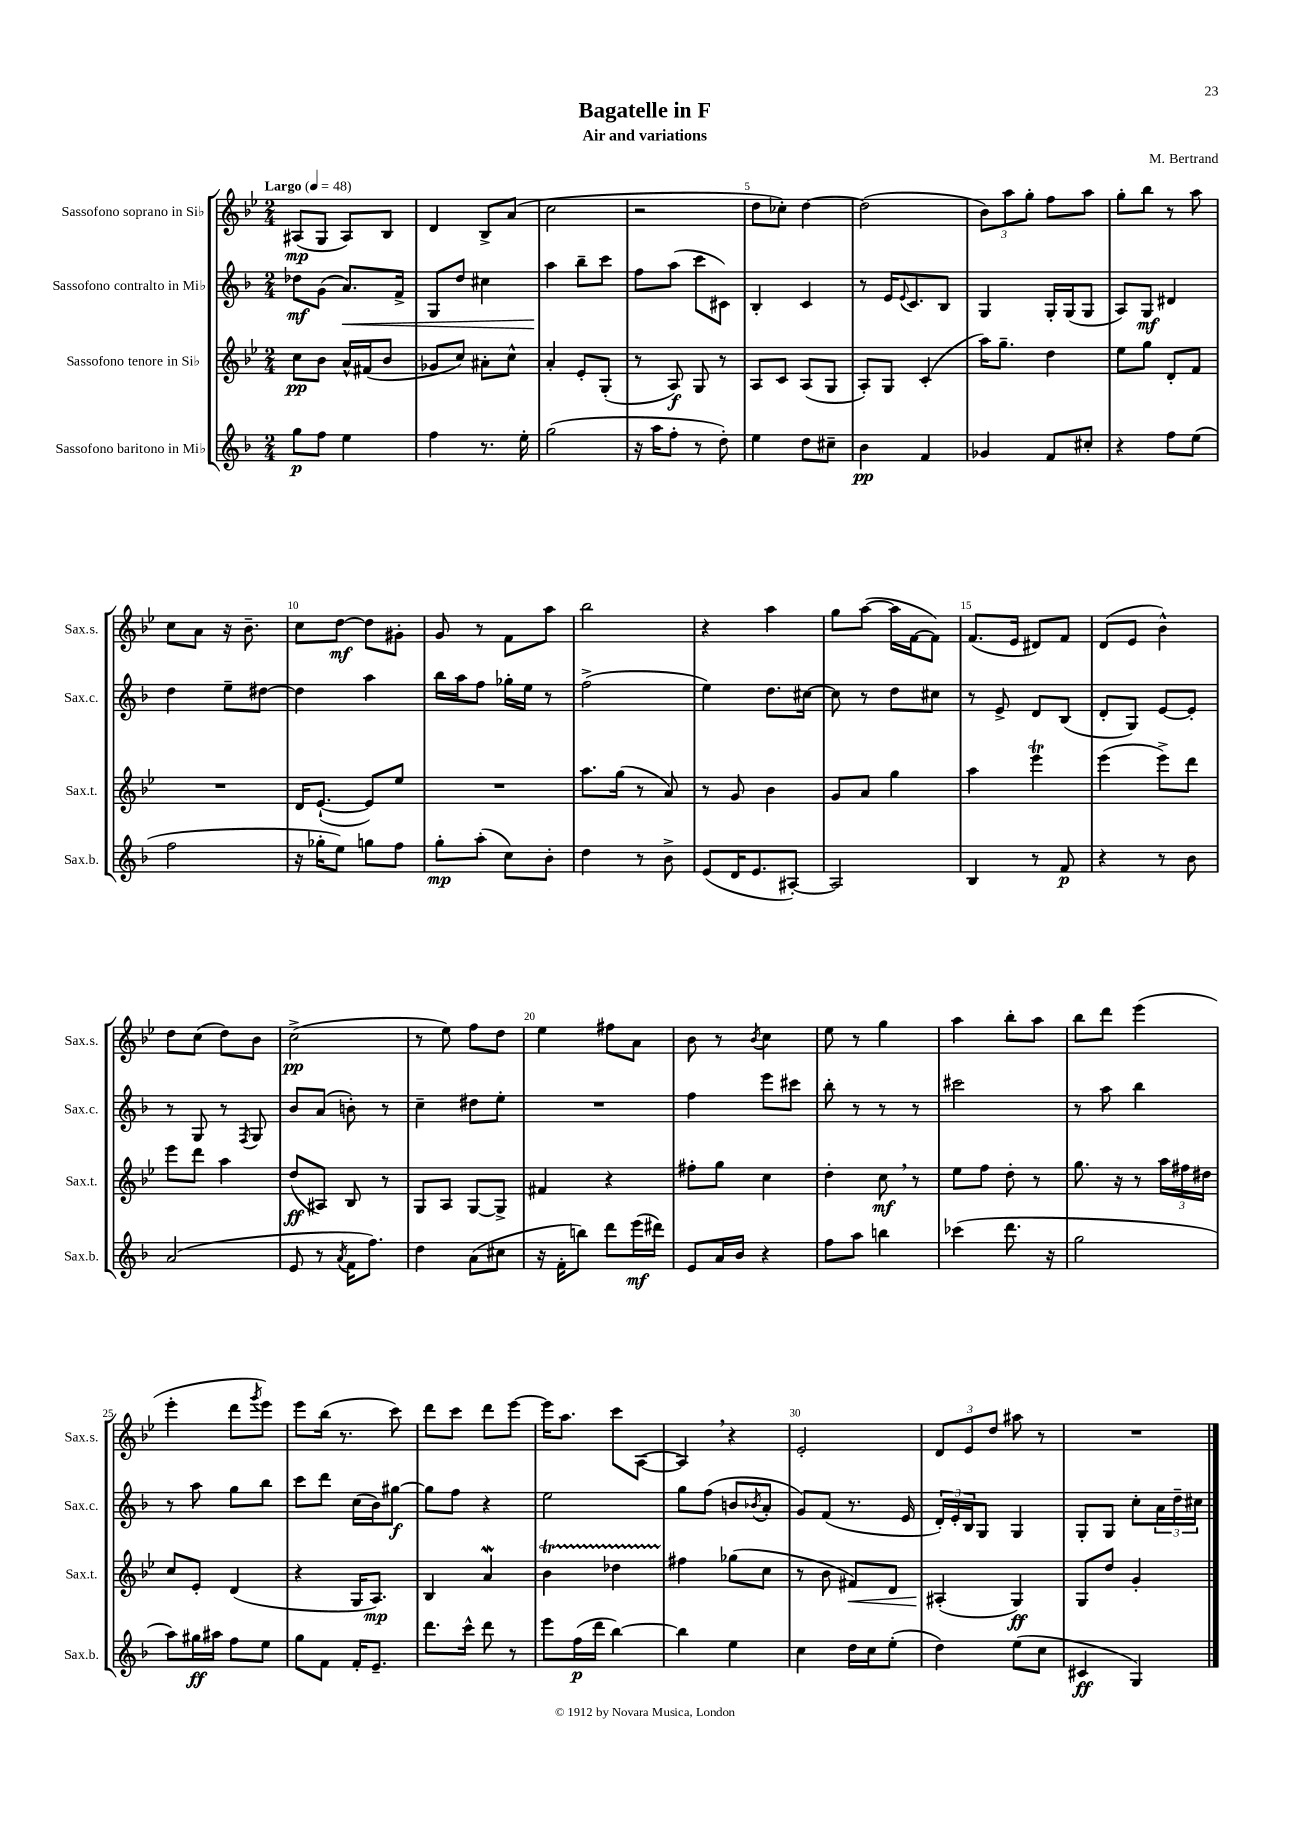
\header { title = "Bagatelle in F" composer = "M. Bertrand" subtitle = "Air and variations" }
<<
\new StaffGroup <<
\new Staff = "s0" \with { instrumentName = "Sassofono soprano in Sib" shortInstrumentName = "Sax.s." } {
    \clef treble \key bes \major \numericTimeSignature \time 2/4 \tempo "Largo" 4 = 48
    ais8\mp( g8 ais8) bes8 |
    d'4 bes8-> a'8( |
    c''2 |
    r2 |
    d''8 ces''8-.) d''4~ |
    d''2( |
    \tuplet 3/2 { bes'8) a''8 g''8-. } f''8 a''8 |
    g''8-. bes''8 r8 a''8 |
    c''8 a'8 r16 bes'8.-- |
    c''8 d''8~\mf d''8 gis'8-. |
    g'8 r8 f'8 a''8 |
    bes''2 |
    r4 a''4 |
    g''8 a''8~( a''16 f'16~ f'8) |
    f'8.( ees'16 dis'8) f'8 |
    d'8( ees'8 bes'4-^) |
    d''8 c''8( d''8) bes'8 |
    c''2->\pp( |
    r8 ees''8) f''8 d''8 |
    ees''4 fis''8 a'8 |
    bes'8 r8 \acciaccatura { bes'8 } c''4 |
    ees''8 r8 g''4 |
    a''4 bes''8-. a''8 |
    bes''8 d'''8 ees'''4( |
    ees'''4-. d'''8 \acciaccatura { g'''8 } ees'''8) |
    ees'''8 bes''16( r8. c'''8) |
    d'''8 c'''8 d'''8 ees'''8~ |
    ees'''16 a''8. c'''8 a8~( |
    a4) \breathe r4 |
    ees'2-. |
    \tuplet 3/2 { d'8 ees'8 d''8 } ais''8 r8 |
    R2 \bar "|." |
}
\new Staff = "s1" \with { instrumentName = "Sassofono contralto in Mib" shortInstrumentName = "Sax.c." } {
    \clef treble \key f \major \numericTimeSignature \time 2/4
    des''8\mf g'8( a'8.\<) f'16-> |
    g8 d''8 cis''4 |
    a''4\! bes''8-- c'''8 |
    f''8 a''8( c'''8 cis'8) |
    bes4-. c'4 |
    r8 e'16 \appoggiatura { e'8 } c'8. bes8 |
    g4 g16-. g16( g8 |
    a8) g8\mf dis'4 |
    d''4 e''8-- dis''8~ |
    dis''4 a''4 |
    bes''16 a''16 f''8 ges''16-. e''16 r8 |
    f''2->( |
    e''4) d''8. cis''16~ |
    cis''8 r8 d''8 cis''8 |
    r8 e'8-> d'8 bes8( |
    d'8-. g8) e'8~ e'8-. |
    r8 g8 r8 \acciaccatura { f8 } g8 |
    bes'8 a'8( b'8-.) r8 |
    c''4-- dis''8 e''8-. |
    R2 |
    f''4 e'''8 cis'''8 |
    bes''8-. r8 r8 r8 |
    cis'''2 |
    r8 a''8 bes''4 |
    r8 a''8 g''8 bes''8 |
    c'''8 d'''8 c''16( bes'16) gis''8~\f |
    gis''8 f''8 r4 |
    e''2 |
    g''8 f''8( b'8 \acciaccatura { bes'8 } a'8-. |
    g'8) f'8( r8. e'16 |
    \tuplet 3/2 { d'16-.) e'16-. bes16 } g8 g4 |
    g8-. g8 c''8-. \tuplet 3/2 { a'16 d''16-- cis''16 } \bar "|." |
}
\new Staff = "s2" \with { instrumentName = "Sassofono tenore in Sib" shortInstrumentName = "Sax.t." } {
    \clef treble \key bes \major \numericTimeSignature \time 2/4
    c''8\pp bes'8 a'16-^ fis'16( bes'8 |
    ges'8 c''8) ais'8-. c''8-^ |
    a'4-. ees'8-. g8-.( |
    r8 a8\f) g8 r8 |
    a8 c'8 a8( g8 |
    a8-.) g8 c'4-.( |
    a''16) g''8.-- d''4 |
    ees''8 g''8 d'8-. f'8 |
    R2 |
    d'16 ees'8.~-!( ees'8) ees''8 |
    R2 |
    a''8. g''16( r8 a'8) |
    r8 g'8 bes'4 |
    g'8 a'8 g''4 |
    a''4 ees'''4\trill |
    ees'''4( ees'''8->) d'''8 |
    ees'''8 d'''8 a''4 |
    d''8\ff( ais8) bes8 r8 |
    g8 a8 g8~ g8-> |
    fis'4 r4 |
    fis''8-. g''8 c''4 |
    d''4-. c''8\mf \breathe r8 |
    ees''8 f''8 d''8-. r8 |
    g''8. r16 r8 \tuplet 3/2 { a''16 fis''16 dis''16 } |
    c''8 ees'8-. d'4( |
    r4 g16 a8.\mp) |
    bes4 a'4\mordent |
    bes'4\startTrillSpan des''4 |
    fis''4\stopTrillSpan ges''8( c''8 |
    r8 bes'8 fis'8\<) d'8 |
    ais4-.\!( g4\ff) |
    g8 d''8 g'4-. \bar "|." |
}
\new Staff = "s3" \with { instrumentName = "Sassofono baritono in Mib" shortInstrumentName = "Sax.b." } {
    \clef treble \key f \major \numericTimeSignature \time 2/4
    g''8\p f''8 e''4 |
    f''4 r8. e''16-. |
    g''2( |
    r16 a''16 f''8-. r8 d''8-.) |
    e''4 d''8 cis''8-- |
    bes'4\pp f'4 |
    ges'4 f'8 cis''8-. |
    r4 f''8 e''8( |
    f''2 |
    r16 ges''16-. e''8) g''8 f''8 |
    g''8-.\mp a''8-.( c''8) bes'8-. |
    d''4 r8 bes'8-> |
    e'8( d'16 e'8. ais8~-.) |
    ais2 |
    bes4 r8 f'8\p |
    r4 r8 bes'8 |
    a'2( |
    e'8 r8 \acciaccatura { a'8 } f'16 f''8.) |
    d''4 a'8( cis''8 |
    r16 f'16-. b''8) d'''8 e'''16\mf( dis'''16) |
    e'8 a'16 bes'16 r4 |
    f''8 a''8 b''4 |
    ces'''4( d'''8. r16 |
    g''2 |
    a''8) gis''16\ff ais''16 f''8 e''8 |
    g''8 f'8 f'16-. e'8.-- |
    d'''8. c'''16-^ d'''8 r8 |
    e'''8 f''16\p( d'''16 bes''4~) |
    bes''4 e''4 |
    c''4 d''16 c''16 e''8-.( |
    d''4) e''8( c''8 |
    cis'4\ff g4) \bar "|." |
}
>>
>>
\layout { \context { \Score \override BarNumber.break-visibility = ##(#f #t #t) barNumberVisibility = #(every-nth-bar-number-visible 5) } }
